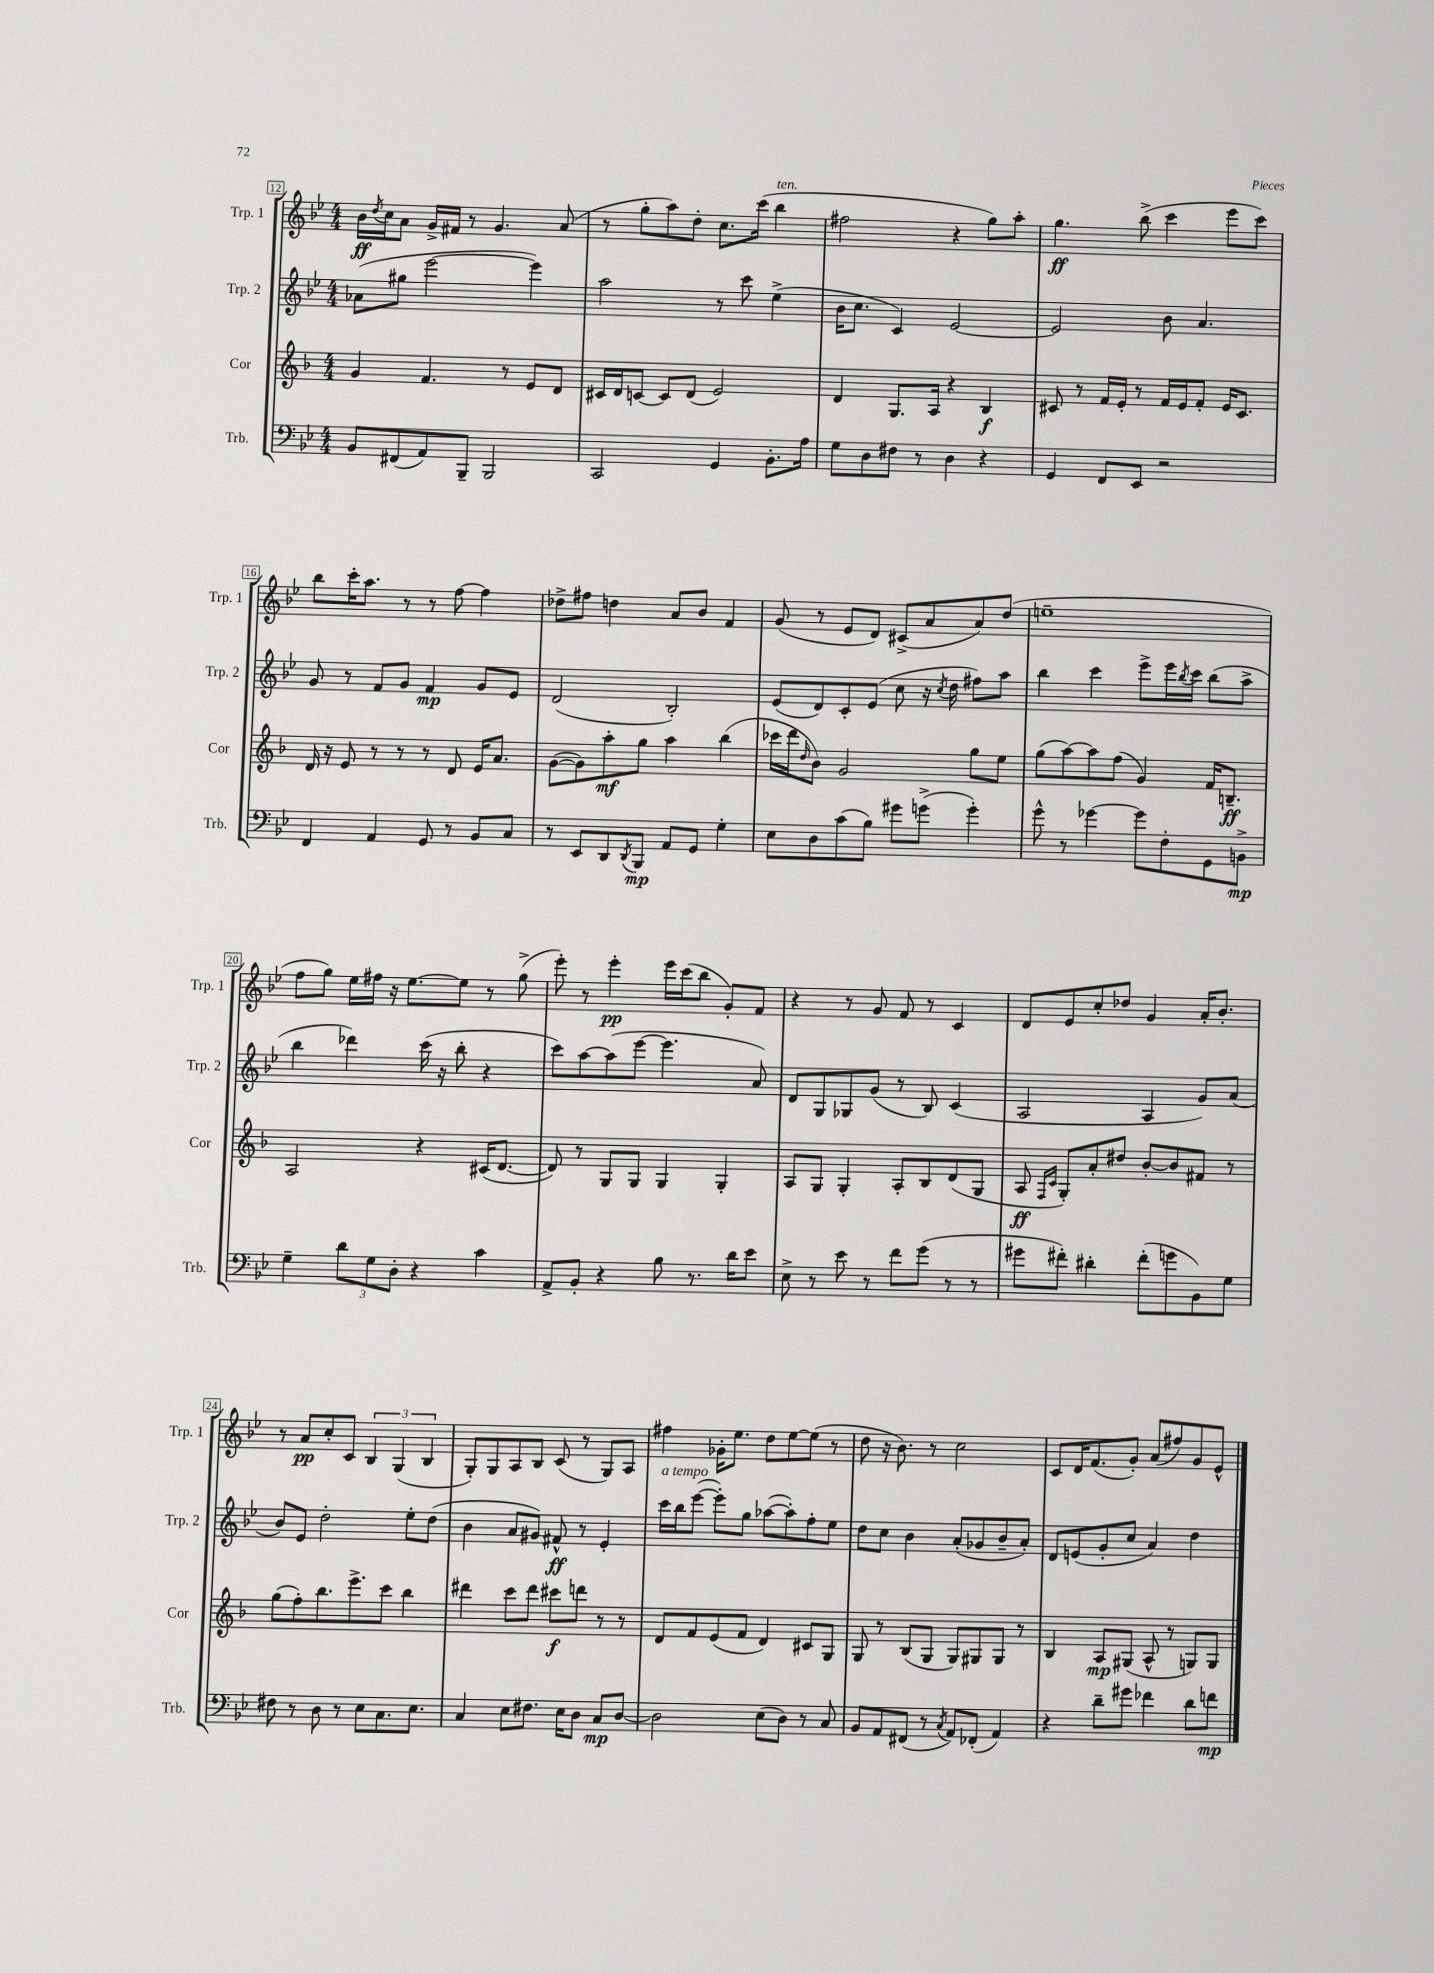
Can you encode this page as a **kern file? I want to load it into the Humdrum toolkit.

**kern	**kern	**kern	**kern
*staff4	*staff3	*staff2	*staff1
*clefF4	*clefG2	*clefG2	*clefG2
*k[b-e-]	*k[b-]	*k[b-e-]	*k[b-e-]
*M4/4	*M4/4	*M4/4	*M4/4
8BB-	4g	(8a-	16b-
.	.	.	8qdd
.	.	.	16cc
(8FF#	.	8gg#	8a
8AA)	4.f	[2eee-	16g^
.	.	.	16f#
8BBB-~	.	.	8r
2BBB-	.	.	4.g
.	8r	.	.
.	8e	4eee-])	.
.	8d	.	(8a
=	=	=	=
2CC	16c#	2aa	8r
.	16d	.	.
.	[8c	.	8gg'
.	8c]	.	8aa)
.	(8d	.	8dd'
4GG	2e)	8r	8.cc
.	.	8ccc	.
.	.	.	(16ccc
8.BB-'	.	(4ee-^	4bb-
16A	.	.	.
=	=	=	=
8G	4d	16b-	2ff#
.	.	8.cc	.
8D	.	.	.
8F#	8.G	4c)	.
8r	.	.	.
.	16A	.	.
4D	4r	[2e-	4r
4r	4B-	.	8gg)
.	.	.	8aa'
=	=	=	=
4GG	8c#	2e-]	4.gg
.	8r	.	.
8FF	16f	.	.
.	16e'	.	.
8EE-	8r	.	(8bb-^
2r	16f	8b-	4ccc
.	16e	.	.
.	8f'	4.a	.
.	16e	.	8eee-
.	8.c#	.	.
.	.	.	8ccc)
=	=	=	=
4FF	16d	8g	8bb-
.	16r	.	.
.	8e	8r	16ccc'
.	.	.	8.aa
4AA	8r	8f	.
.	8r	8g	8r
8GG	8r	4f	8r
8r	8d	.	[8ff
8BB-	16e	8g	4ff]
.	8.a	.	.
8C	.	8e-	.
=	=	=	=
8r	([8g	(2d	8dd-^
8EE-	8g])	.	8ff#
8DD	8aa'	.	4dd
8qDD	.	.	.
8BBB-	8gg	.	.
8AA	4aa	2B-')	8a
8GG	.	.	8b-
4G'	(4bb-	.	4f
=	=	=	=
8E-	16ccc-	(8e-	(8g
.	16ddd	.	.
.	16qqdd	.	.
8D	8b-)	8d)	8r
(8c	2g	8c'	8e-
8B-)	.	(8e-	8d)
8g#	.	8cc	(8c#^
(8g^	.	16r	8a
.	.	8qcc	.
.	.	16dd	.
4g')	8gg	8ff#)	8a)
.	8ee	8aa	(8dd
=	=	=	=
8g^^	(8gg	4bb-	1ee~
8r	[8aa)	.	.
[4g-	8aa]	4ccc	.
.	(8ff	.	.
8g-]	4g)	8eee-^	.
8F'	.	16eee-	.
.	.	8qbb-	.
.	.	16ccc	.
8GG	16f	(8bb-	.
.	8.B~	.	.
8BB^	.	8aa^	.
=	=	=	=
4G~	2A	4bb-	8ff
.	.	.	8gg)
12d	.	4ddd-)	16ee-
.	.	.	16ff#
12G	.	.	.
.	.	.	16r
12D'	.	.	.
.	.	.	[8.ee-
4r	4r	(16ccc	.
.	.	16r	.
.	.	8bb-'	8ee-]
4c	(16c#	4r	8r
.	[8.d	.	.
.	.	.	(8gg^
=	=	=	=
8AA^	8d])	8ccc)	8eee-')
8BB-'	8r	[8aa	8r
4r	8G	(8aa]	4eee-'
.	8G	[8eee-	.
8B-	4G	4.eee-]	16eee-
.	.	.	(16ccc
8.r	.	.	8bb-
.	4G'	.	8g')
16d	.	.	.
8e-	.	8a)	8f
=	=	=	=
8E-^	8A	8d	4r
8r	8G	8G	.
8e-	4G'	8G-	8r
8r	.	(8g	8g
8f	8A'	8r	8f
(8g	8B-	8B-)	8r
8r	(8d	(4c	4c
8r	8G	.	.
=	=	=	=
8g#	8A	2A	8d
.	16qqF	.	.
.	16qqc	.	.
8f#')	8G')	.	8e-
4d#'	8a'	.	8cc'
.	8dd#	.	8dd-
(8f#'	[8b-'	4A	4g
8g	8b-]	.	.
8BB-)	8f#	8g)	16a'
.	.	.	8.b-'
8G	8r	(8a	.
=	=	=	=
8F#	(8gg	8b-)	8r
8r	8ff')	8e-	8a
8D	8.bb-	2dd'	8cc'
8r	.	.	8c
.	8.eee^	.	.
8E-	.	.	6B-
8.C	8ccc	.	.
.	.	.	(6G
.	4bb-	8ee-'	.
8.E-	.	.	.
.	.	.	6B-
.	.	(8dd	.
=	=	=	=
4C	4ddd#	4b-	8G')
.	.	.	8G
8E-	8ccc	8a	8A
8.F#	8ddd#	8g#)	8B-
.	8ccc#	8f#^^	(8c
16E-	.	.	.
8D	8ddd	8r	8r
8C	8r	4e-'	8G)
[8D	8r	.	8A
=	=	=	=
2D]	8d	16ccc	4ff#
.	.	16bb-	.
.	8f	([8eee-	.
.	(8e	8eee-'])	16g-'
.	.	.	8.ee-
.	8f	8gg	.
(8E-	4d)	([8aa-	8dd
8D)	.	8aa-'])	[8ee-
8r	8c#	8ff'	(8ee-]
8C	8G	8ee-	8r
=	=	=	=
8BB-	8G	8dd	8dd
8AA	8r	8cc	16r
.	.	.	8.b-)
(8FF#	(8B-	4b-	.
8r	8G	.	8r
8qC	.	.	.
8AA)	8G)	(8a'	2cc
(8FF-'	8G#	8g-	.
4AA)	8G#	8b-~	.
.	8r	8a')	.
=	=	=	=
4r	4B-	8d	8c
.	.	(8e	16d
.	.	.	(8.f
8d~	8A	8g'	.
8g#	(8G#	8cc	8g')
4f-	8A^^	4a)	(8a
.	8r	.	8ff#)
8d	8G)	4dd	8g
8f	8G	.	8e-^^
==	==	==	==
*-	*-	*-	*-
